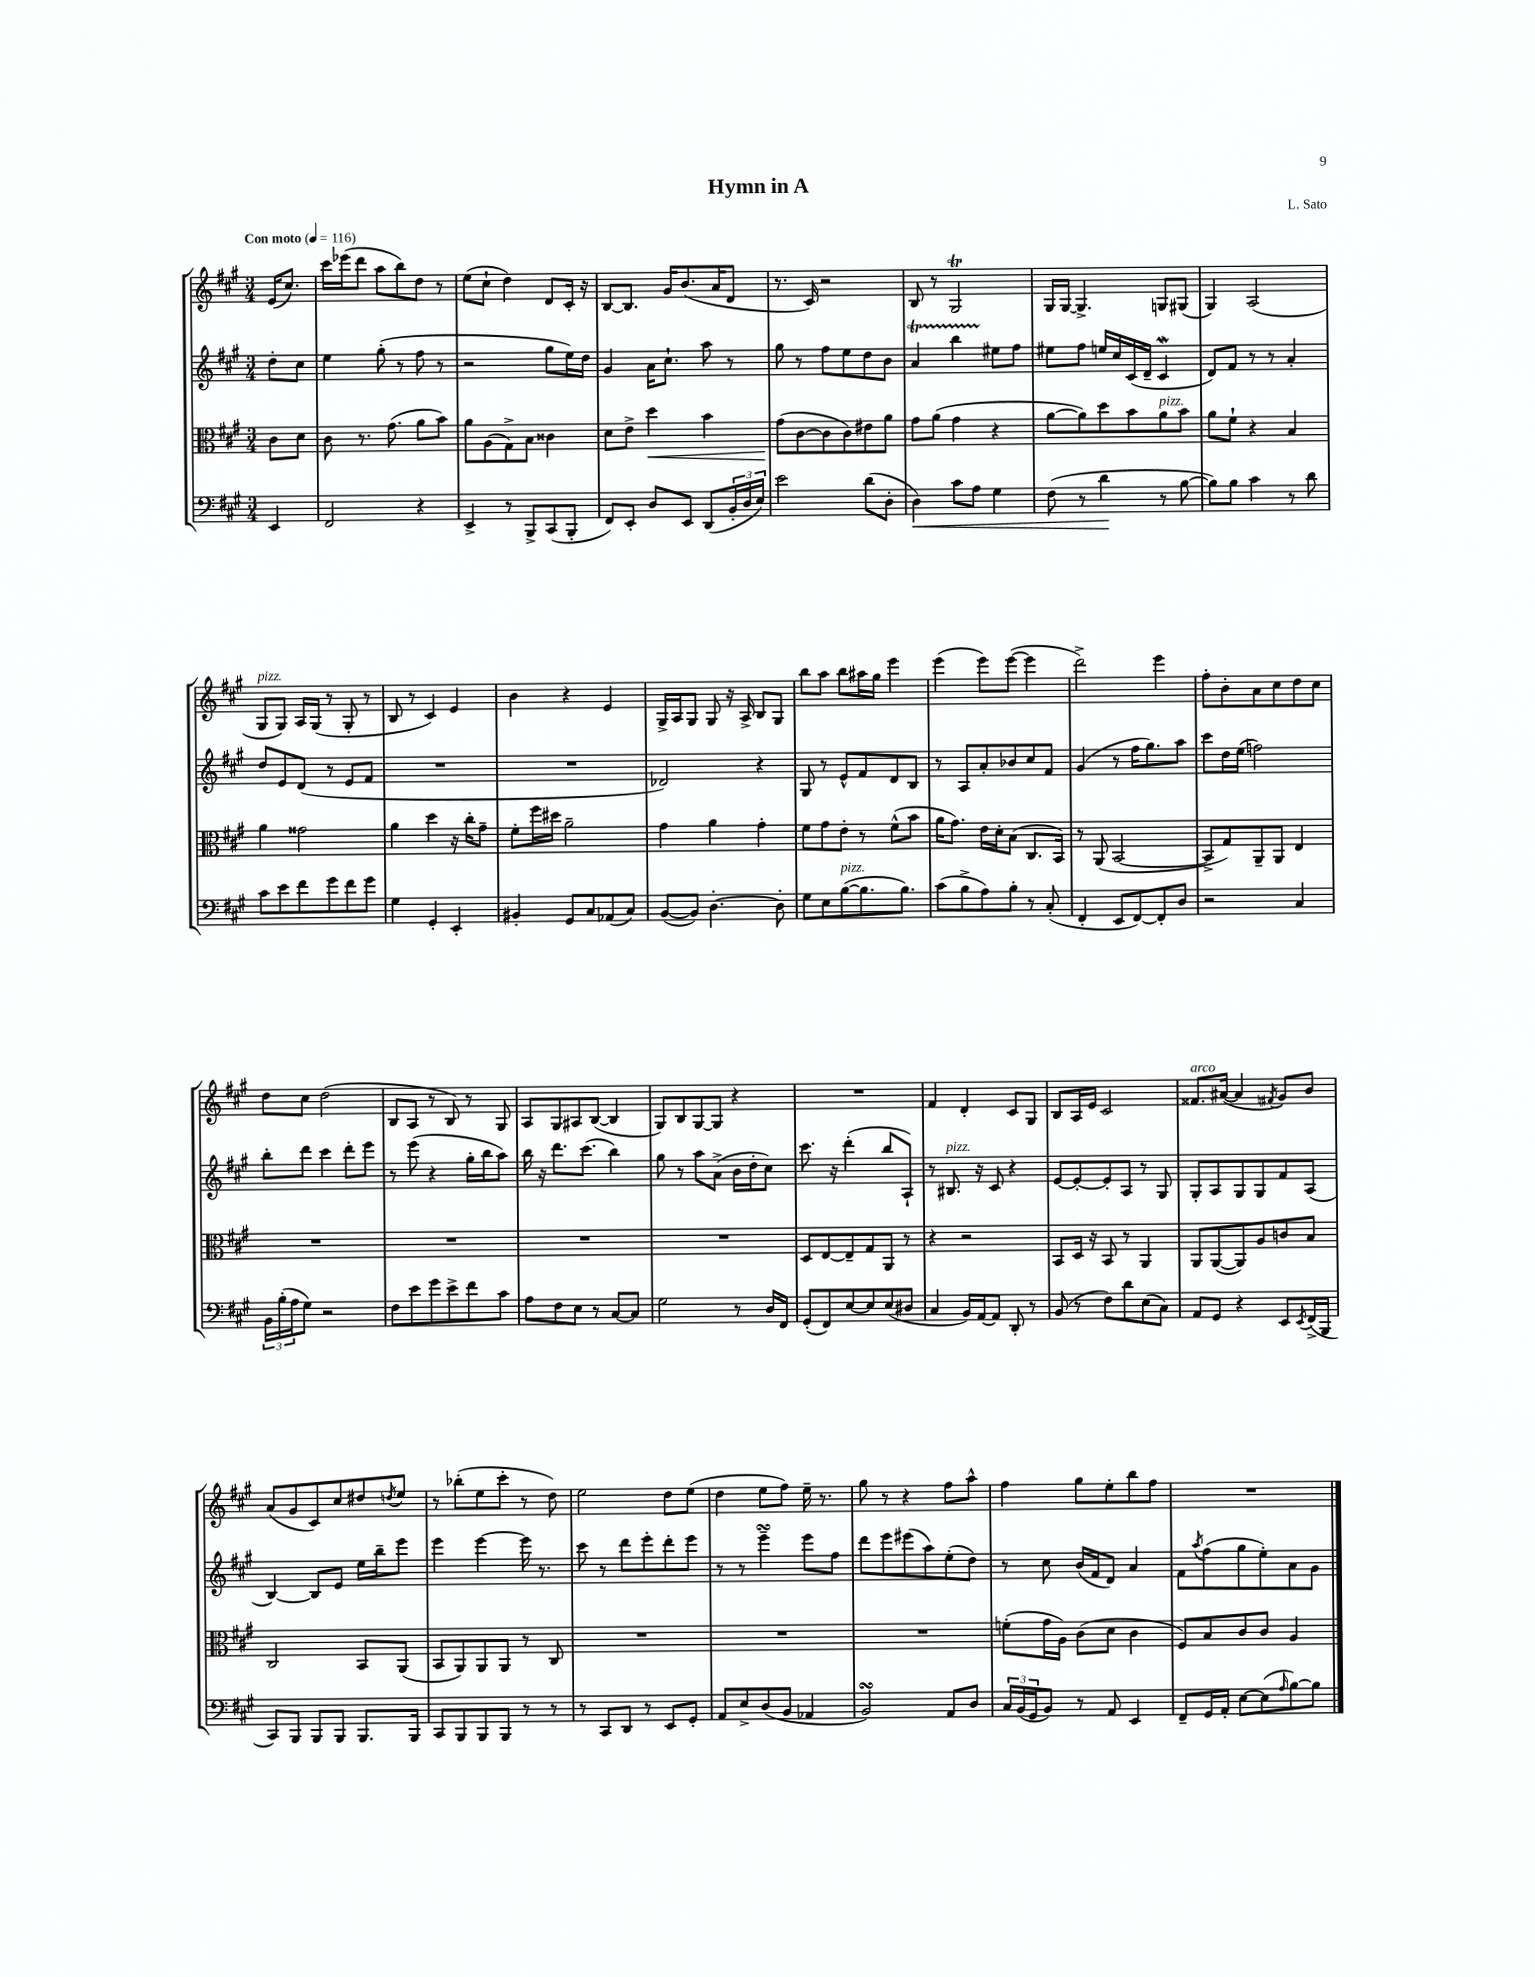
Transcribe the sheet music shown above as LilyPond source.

\header { title = "Hymn in A" composer = "L. Sato" }
<<
\new StaffGroup <<
\new Staff = "s0" {
    \clef treble \key a \major \numericTimeSignature \time 3/4 \partial 4 \tempo "Con moto" 4 = 116
    e'16( cis''8.) |
    cis'''16 ees'''16( d'''8 a''8 b''8) d''8 r8 |
    e''8( cis''8-! d''4) d'8 cis'16-. r16 |
    b8~ b8. gis'16 b'8.( a'16 d'8 |
    r8. cis'16) r2 |
    b8 r8 gis2\trill |
    gis16 gis16~ gis4.-> g8 gis8( |
    gis4) a2( |
    gis8^\markup { \italic "pizz." } gis8) a16 gis16( r8 gis8-. r8 |
    b8 r8 cis'4) e'4 |
    b'4 r4 e'4 |
    gis16-> a16 gis8 gis8 r16 a16-> b8 gis8 |
    b''8 a''8 b''8 ais''16 gis''16 e'''4 |
    e'''4( e'''8) e'''8~( e'''4 |
    d'''2->) e'''4 |
    fis''8-. b'8-. a'8 cis''8 d''8 cis''8 |
    d''8 cis''8 d''2( |
    b8 a8 r8 b8) r8 gis8 |
    a8 gis8 ais8 b8~( b4 |
    gis8) b8 gis8~ gis8 r4 |
    R2. |
    fis'4 d'4-. cis'8 gis8 |
    b8 a16 e'16 cis'2 |
    fisis'8.^\markup { \italic "arco" } ais'16~( ais'4 \acciaccatura { fis'8 } gis'8) b'8 |
    a'8( gis'8 cis'8) cis''8 dis''8 \acciaccatura { d''8 } e''8 |
    r8 bes''8-.( e''8 cis'''8-. r8 d''8) |
    e''2 d''8 e''8( |
    d''4 e''8 fis''8) e''16-- r8. |
    gis''8 r8 r4 fis''8 a''8-^ |
    fis''4 gis''8 e''8-. b''8 fis''8 |
    R2. \bar "|." |
}
\new Staff = "s1" {
    \clef treble \key a \major \numericTimeSignature \time 3/4 \partial 4
    d''8-. cis''8 |
    e''4 gis''8-.( r8 fis''8 r8 |
    r2 gis''8 e''16) d''16 |
    gis'4 a'16 cis''8.-! a''8 r8 |
    gis''8 r8 fis''8 e''8 d''8 b'8 |
    a'4\startTrillSpan b''4 eis''8\stopTrillSpan fis''8 |
    eis''8 fis''8 e''16 cis''16 cis'16( d'16-- cis'4\mordent |
    d'8) fis'8 r8 r8 a'4-. |
    d''8 e'8 d'8( r8 e'8 fis'8 |
    R2. |
    R2. |
    des'2) r4 |
    gis8 r8 e'8-^ fis'8 d'8 b8 |
    r8 a8 a'8-. bes'8 cis''8 fis'8 |
    gis'4( r8 fis''16 gis''8.) a''8 |
    cis'''8 d''16 e''16( f''2) |
    b''8-. d'''8 cis'''4 d'''8-. e'''8 |
    r8 e'''8( r4 gis''16-. b''16 a''8) |
    b''16 r16 d'''8. cis'''8.( b''4) |
    gis''8 r8 a''8 a'8->( b'16 d''16-. cis''8) |
    cis'''8. r16 d'''4-.( b''8 a8-!) |
    r8 bis8.^\markup { \italic "pizz." } r16 cis'8 r4 |
    e'8~ e'8~-. e'8-. a8 r8 gis8 |
    gis8-. a8 gis8 gis8 fis'8 a8( |
    b4~) b8 e'8 e''16 b''16-- e'''8 |
    e'''4 e'''4~ e'''16 r8. |
    cis'''8 r8 d'''8 e'''8-. d'''8-. e'''8 |
    r8 r8 e'''4--\turn e'''8 fis''8 |
    d'''8 e'''8 eis'''8( a''8) e''8-.( d''8) |
    r8 cis''8 b'16( fis'16 d'8) a'4 |
    fis'8 \acciaccatura { a''8 } fis''8( gis''8 e''8-.) a'8 gis'8 \bar "|." |
}
\new Staff = "s2" {
    \clef alto \key a \major \numericTimeSignature \time 3/4 \partial 4
    cis'8 d'8 |
    cis'8 r8. gis'8.( a'8 b'8) |
    a'8 a8( gis8->) b8 cisis'4 |
    d'8 e'8-> d''4\< b'4 |
    gis'8\!( cis'8~ cis'8 cis'8) eis'8 a'8 |
    gis'8 a'8( gis'4 r4 |
    a'8~ a'8) d''8 b'8 a'8^\markup { \italic "pizz." } b'8 |
    a'8 fis'8-! r4 b4 |
    a'4 gisis'2 |
    a'4 d''4 r16 cis''16-. gis'8-- |
    fis'8-. fis''16 dis''16 a'2-- |
    gis'4 a'4 gis'4-. |
    fis'8 gis'8 e'8-. r8 fis'8-^( b'8 |
    a'16 gis'8.) e'16 d'16-. b8( cis8. b,16) |
    r8 a,8( b,2~ |
    b,8-> gis8) a,8-- a,8 e4 |
    R2. |
    R2. |
    R2. |
    R2. |
    d8 e8~ e8-- gis8 a,8 r8 |
    r4 r2 |
    b,8 d16 r16 b,8 r8 a,4 |
    a,8 a,8~( a,8) a8 c'8 b8 |
    cis2 b,8 a,8( |
    b,8 a,8) a,8 a,8 r8 cis8 |
    R2. |
    R2. |
    R2. |
    f'8-.( gis'16 a16) cis'8( d'8 cis'4 |
    fis8) b8 cis'8 cis'8 a4 \bar "|." |
}
\new Staff = "s3" {
    \clef bass \key a \major \numericTimeSignature \time 3/4 \partial 4
    e,4 |
    fis,2 r4 |
    e,4-> r8 b,,8-> cis,8( b,,8-. |
    fis,8) e,8-. d8 e,8 d,8( \tuplet 3/2 { b,16-. d16 e16) } |
    e'2 d'8( d8-. |
    d4\<) cis'8 a8 gis4 |
    fis8( r8 d'4\! r8 b8~ |
    b8) b8 cis'4 r8 d'8 |
    cis'8 e'8 fis'8 gis'8 fis'8 gis'8 |
    gis4 gis,4-. e,4-. |
    bis,4-. gis,8 cis8 aes,8( cis8) |
    b,8~( b,8) d4.~-. d8-. |
    gis8 e8 b8~^\markup { \italic "pizz." }( b8. b8.) |
    cis'8( b8-> a8) b8-. r8 cis8-.( |
    fis,4-. e,8 fis,8~) fis,8-. d8 |
    r2 cis4 |
    \tuplet 3/2 { b,16 b16-.( a16 } gis8) r2 |
    fis8 e'8 gis'8 e'8-> fis'8 cis'8 |
    a8 fis8 e8 r8 cis8~ cis8 |
    gis2 r8 d16 fis,16 |
    gis,8-.( fis,8) e8~ e8 e8( dis8 |
    cis4 b,16) a,16~ a,8 d,8-. r8 |
    b,8( r8 fis8) d'8 e8( cis8) |
    a,8 gis,8 r4 e,8 \acciaccatura { e,8 } fis,16->( b,,16 |
    cis,8) b,,8 b,,8 b,,8 b,,8. b,,16 |
    cis,8 b,,8 b,,8 b,,8 r8 r8 |
    r8 cis,8 d,8 r8 e,8 gis,8-. |
    a,8 e8-> d8( b,8 aes,4 |
    b,2\turn) a,8 d8 |
    \tuplet 3/2 { cis16 b,16( gis,16 } b,8) r8 a,8 e,4 |
    fis,8-- gis,16 a,16-. e8~ e8( \grace { a16 } b8~) b8 \bar "|." |
}
>>
>>
\layout { \context { \Score \remove "Bar_number_engraver" } }
